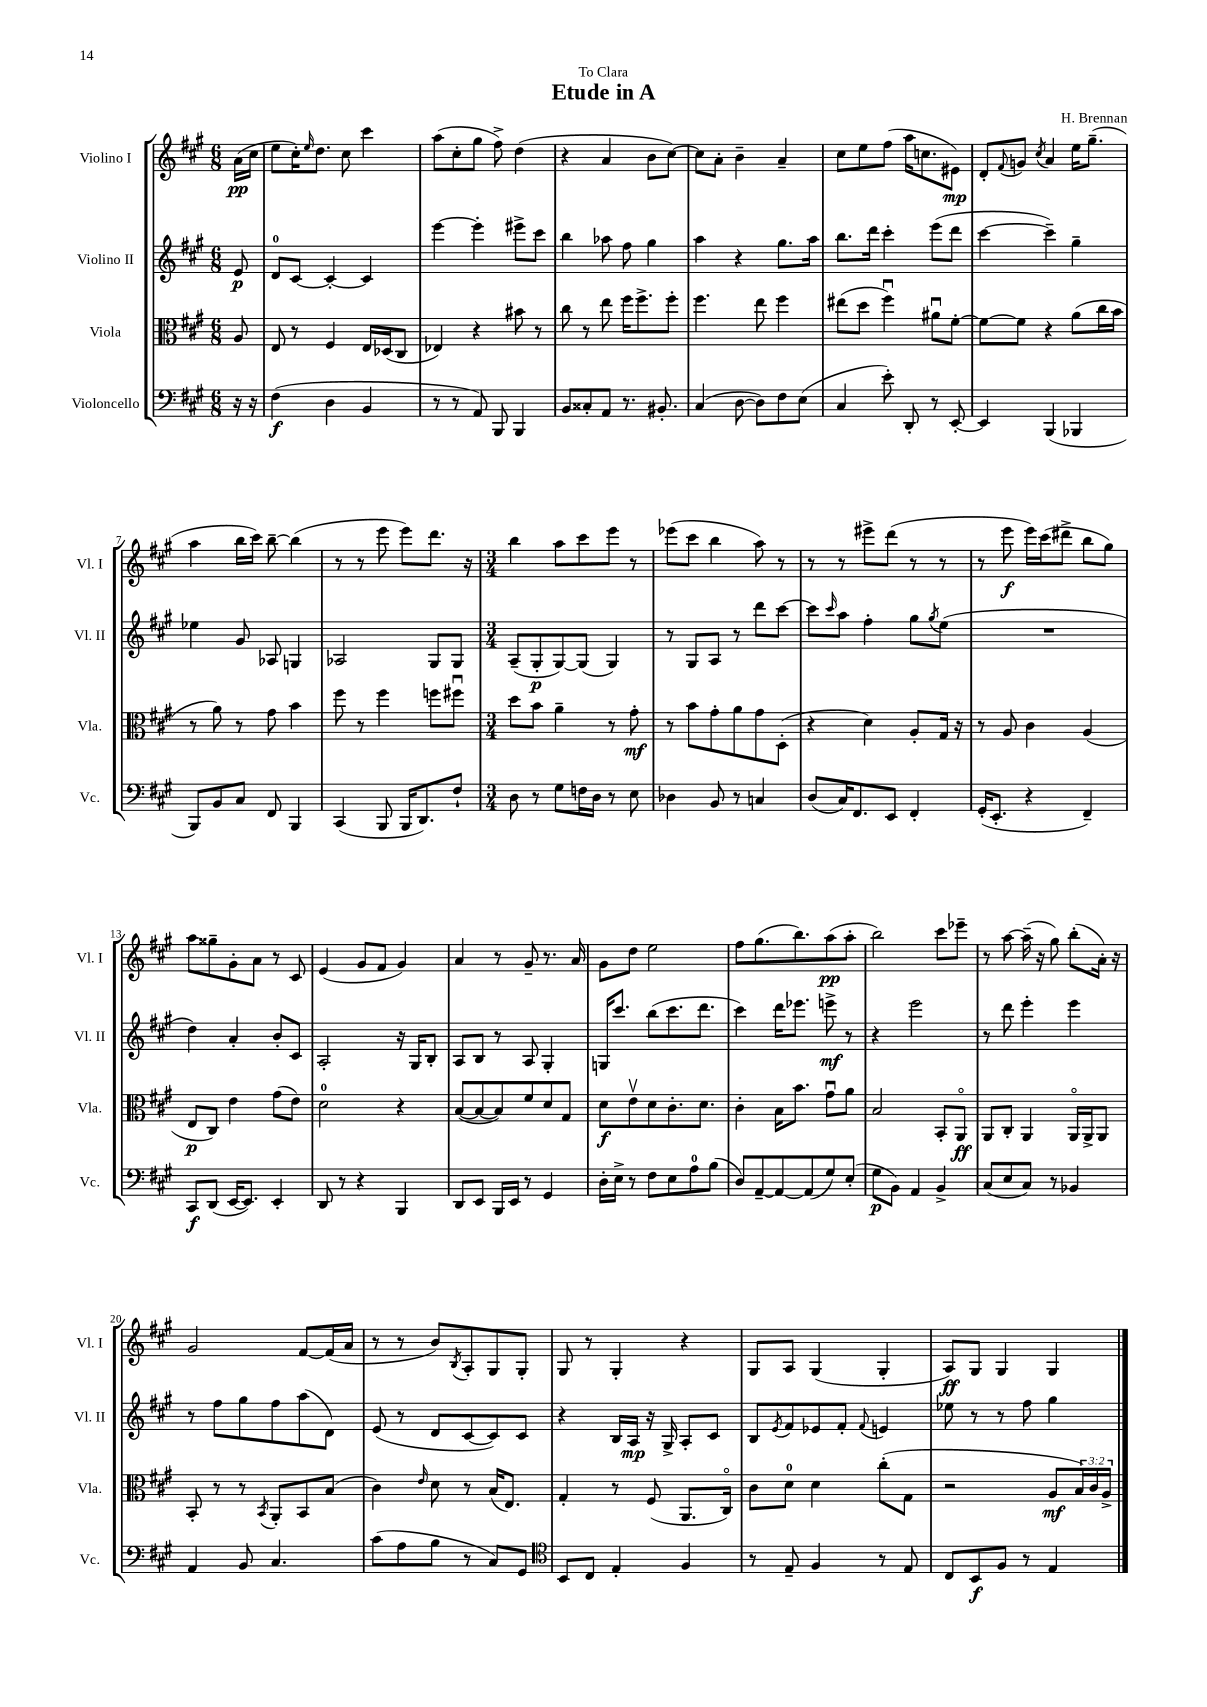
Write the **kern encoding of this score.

**kern	**dynam	**kern	**dynam	**kern	**dynam	**kern	**dynam
*part4	*part4	*part3	*part3	*part2	*part2	*part1	*part1
*staff4	*staff4	*staff3	*staff3	*staff2	*staff2	*staff1	*staff1
*I"Violoncello	*	*I"Viola	*	*I"Violino II	*	*I"Violino I	*
*I'Vc.	*	*I'Vla.	*	*I'Vl. II	*	*I'Vl. I	*
*clefF4	*	*clefC3	*	*clefG2	*	*clefG2	*
*k[f#c#g#]	*	*k[f#c#g#]	*	*k[f#c#g#]	*	*k[f#c#g#]	*
*M6/8	*	*M6/8	*	*M6/8	*	*M6/8	*
=	=	=	=	=	=	=	=
16r	.	8A/	.	8e/	p	(16a\LL	pp
16r	.	.	.	.	.	16cc#\JJ	.
=1	=1	=1	=1	=1	=1	=1	=1
(4F#\	f	8E/	.	8d/L	.	8ee\L	.
.	.	8r	.	[8c#/J	.	16cc#'\K)	.
.	.	.	.	.	.	16qqee/	.
.	.	.	.	.	.	8.dd\J	.
4D\	.	4F#/	.	4c#'/_	.	.	.
.	.	.	.	.	.	8cc#\	.
4BB/	.	16E/LL	.	4c#/]	.	4ccc#\	.
.	.	(16D-X/J	.	.	.	.	.
.	.	8C#/J	.	.	.	.	.
=2	=2	=2	=2	=2	=2	=2	=2
8r	.	4E-X/)	.	[4eee\	.	(8aa\L	.
8r	.	.	.	.	.	8cc#'\	.
8AA/)	.	4r	.	4eee'\]	.	8gg#\J	.
8BBB/	.	.	.	.	.	8ff#^\)	.
4BBB/	.	8b#X\	.	8eee#X^\L	.	(4dd\	.
.	.	8r	.	8ccc#\J	.	.	.
=3	=3	=3	=3	=3	=3	=3	=3
8BB/L	.	8cc#\	.	4bb\	.	4r	.
8C##X'/	.	8r	.	.	.	.	.
8AA/J	.	8ee\	.	8aa-X\	.	4a/	.
8.r	.	16ff#\KL	.	8ff#\	.	.	.
.	.	8.ff#^\	.	.	.	.	.
.	.	.	.	4gg#\	.	8b\L	.
8.BB#X'/	.	.	.	.	.	.	.
.	.	8ff#'\J	.	.	.	[8cc#\J)	.
=4	=4	=4	=4	=4	=4	=4	=4
(4C#/	.	4.ff#\	.	4aa\	.	8cc#\L]	.
.	.	.	.	.	.	8a'\J	.
[8D\	.	.	.	4r	.	4b~\	.
8D\L])	.	8ee\	.	.	.	.	.
8F#\	.	4ff#\	.	8.gg#\L	.	4a~/	.
(8E\J	.	.	.	.	.	.	.
.	.	.	.	16aa\Jk	.	.	.
=5	=5	=5	=5	=5	=5	=5	=5
4C#/	.	(8ee#X\L	.	8.bb\L	.	8cc#\L	.
.	.	8dd\J	.	.	.	8ee\	.
.	.	.	.	16ddd\Jk	.	.	.
8e'\)	.	4ff#u\)	.	4ccc#'\	.	(8ff#\J	.
8DD'/	.	.	.	.	.	16aa\KL	.
.	.	.	.	.	.	8.ccn\	.
8r	.	8a#Xu\L	.	(8eee\L	.	.	.
[8EE'/	.	[8f#'\J	.	8ddd\J	.	8e#X\J)	mp
=6	=6	=6	=6	=6	=6	=6	=6
4EE/]	.	8f#\L_	.	[4ccc#\	.	8d'/L	.
.	.	.	.	.	.	8qqf#/	.
.	.	8f#\J]	.	.	.	8gn/J	.
.	.	.	.	.	.	8qcc#/	.
(4BBB/	.	4r	.	4ccc#~\])	.	4a/	.
4BBB-X/	.	(8a\L	.	4gg#~\	.	16ee\KL	.
.	.	.	.	.	.	(8.gg#~\J	.
.	.	16cc#\L	.	.	.	.	.
.	.	16b\JJ	.	.	.	.	.
!!LO:LB:g=z
=7	=7	=7	=7	=7	=7	=7	=7
8BBB/L)	.	8r	.	4ee-X\	.	4aa\	.
8BB/	.	8a\)	.	.	.	.	.
8C#/J	.	8r	.	8g#/	.	16bb\LL	.
.	.	.	.	.	.	16ccc#\JJ)	.
8FF#/	.	8g#\	.	8A-X/	.	[8bb~\	.
4BBB/	.	4b\	.	4Gn/	.	(4bb\]	.
=8	=8	=8	=8	=8	=8	=8	=8
(4CC#/	.	8ff#\	.	2A-X/	.	8r	.
.	.	8r	.	.	.	8r	.
8BBB/	.	4ff#\	.	.	.	8eee\	.
16BBB/KL	.	.	.	.	.	8eee\L)	.
8.DD/)	.	.	.	.	.	.	.
.	.	8ffn\L	.	8G#/L	.	8.ddd\J	.
8F#`/J	.	8ff#Xu\J	.	8G#/J	.	.	.
.	.	.	.	.	.	16r	.
=9	=9	=9	=9	=9	=9	=9	=9
*M3/4	*	*M3/4	*	*M3/4	*	*M3/4	*
8D\	.	8dd\L	.	(8A~/L	.	4bb\	.
8r	.	8b\J	.	8G#'/	p	.	.
8G#\L	.	4a~\	.	[8G#/)	.	8aa\L	.
16Fn\L	.	.	.	(8G#/J]	.	8ccc#\	.
16D\JJ	.	.	.	.	.	.	.
8r	.	8r	.	4G#/)	.	8eee\J	.
8E\	.	8g#'\	mf	.	.	8r	.
=10	=10	=10	=10	=10	=10	=10	=10
4D-X\	.	8r	.	8r	.	(8eee-X\L	.
.	.	8b\L	.	8G#/L	.	8ccc#\J	.
8BB/	.	8g#'\	.	8A/J	.	4bb\	.
8r	.	8a\	.	8r	.	.	.
4Cn/	.	8g#\	.	8ddd\L	.	8aa\)	.
.	.	(8D'\J	.	[8ccc#\J	.	8r	.
=11	=11	=11	=11	=11	=11	=11	=11
(8D/L	.	4r	.	8ccc#\L]	.	8r	.
.	.	.	.	16qqccc#/	.	.	.
16C#/K)	.	.	.	8aa\J	.	8r	.
8.FF#/	.	.	.	.	.	.	.
.	.	4d\)	.	4ff#'\	.	8eee#X^\L	.
8EE/J	.	.	.	.	.	(8ddd\J	.
4FF#'/	.	8A'/L	.	8gg#\L	.	8r	.
.	.	.	.	8qgg#/	.	.	.
.	.	16G#/Jk	.	(8ee\J	.	8r	.
.	.	16r	.	.	.	.	.
=12	=12	=12	=12	=12	=12	=12	=12
(16GG#'/KL	.	8r	.	2.r	.	8r	.
8.EE'/J	.	.	.	.	.	.	.
.	.	8A/	.	.	.	8eee\	f
4r	.	4c#\	.	.	.	16eee\LL)	.
.	.	.	.	.	.	(16ccc#\J	.
.	.	.	.	.	.	8ddd#X^\J	.
4FF#~/)	.	(4A/	.	.	.	8bb\L	.
.	.	.	.	.	.	8gg#\J)	.
!!LO:LB:g=z
=13	=13	=13	=13	=13	=13	=13	=13
8CC#/L	f	8E/L	p	4dd\)	.	8aa\L	.
(8DD/J	.	8C#/J)	.	.	.	8gg##X~\	.
[16EE/KL	.	4e\	.	4a'/	.	8g#'\	.
8.EE/J])	.	.	.	.	.	.	.
.	.	.	.	.	.	8a\J	.
4EE'/	.	(8g#\L	.	8b'/L	.	8r	.
.	.	8e\J)	.	8c#/J	.	8c#/	.
=14	=14	=14	=14	=14	=14	=14	=14
8DD/	.	2d\	.	2A'/	.	(4e/	.
8r	.	.	.	.	.	.	.
4r	.	.	.	.	.	8g#/L	.
.	.	.	.	.	.	8f#/J	.
4BBB/	.	4r	.	16r	.	4g#/)	.
.	.	.	.	16G#/KL	.	.	.
.	.	.	.	8B'/J	.	.	.
=15	=15	=15	=15	=15	=15	=15	=15
8DD/L	.	([8B/L	.	8A/L	.	4a/	.
8EE/J	.	8B/_	.	8B/J	.	.	.
16BBB/LL	.	8B/])	.	8r	.	8r	.
16EE/JJ	.	.	.	.	.	.	.
8r	.	8f#/	.	8A/	.	8g#~/	.
4GG#/	.	8d/	.	4G#'/	.	8.r	.
.	.	8G#/J	.	.	.	.	.
.	.	.	.	.	.	16a/	.
=16	=16	=16	=16	=16	=16	=16	=16
16D'\LL	.	8d\L	f	16Gn/KL	.	8g#\L	.
16E^\JJ	.	.	.	8.ccc#/J	.	.	.
8r	.	8ev\	.	.	.	8dd\J	.
8F#\L	.	8d\	.	(8bb\L	.	2ee\	.
8E\	.	8.c#'\	.	8.ccc#\	.	.	.
8A\	.	.	.	.	.	.	.
.	.	8.d\J	.	8.ddd\J	.	.	.
(8B\J	.	.	.	.	.	.	.
=17	=17	=17	=17	=17	=17	=17	=17
8D/L)	.	4c#'\	.	4ccc#\)	.	8ff#\L	.
[8AA~/	.	.	.	.	.	(8.gg#\	.
8AA/_	.	16B\KL	.	16ddd\KL	.	.	.
.	.	8.b\J	.	8.eee-X\J	.	8.bb\)	.
(8AA/]	.	.	.	.	.	.	.
8G#/)	.	8g#u\L	.	8eeen^\	mf	(8aa\	pp
(8E'/J	.	8a\J	.	8r	.	8aa'\J	.
=18	=18	=18	=18	=18	=18	=18	=18
8G#\L	p	2B/	.	4r	.	2bb\)	.
8BB\J)	.	.	.	.	.	.	.
4AA/	.	.	.	2eee\	.	.	.
4BB^/	.	8BB'/L	.	.	.	8ccc#\L	.
.	.	8AA/J	ff	.	.	8eee-X~\J	.
=19	=19	=19	=19	=19	=19	=19	=19
(8C#/L	.	8AA/L	.	8r	.	8r	.
8E/	.	8C#'/J	.	8ddd\	.	[8aa\	.
8C#/J)	.	4AA/	.	4eee'\	.	(16aa~\]	.
.	.	.	.	.	.	16r	.
8r	.	.	.	.	.	8gg#\)	.
4BB-X/	.	16AA/LL	.	4eee\	.	(8bb'\L	.
.	.	16AA^/J	.	.	.	.	.
.	.	8AA/J	.	.	.	16a'\Jk)	.
.	.	.	.	.	.	16r	.
!!LO:LB:g=z
=20	=20	=20	=20	=20	=20	=20	=20
4AA/	.	8BB'/	.	8r	.	2g#/	.
.	.	8r	.	8ff#\L	.	.	.
8BB/	.	8r	.	8gg#\	.	.	.
.	.	8qBB/	.	.	.	.	.
4.C#/	.	8AA'/L	.	8ff#\	.	.	.
.	.	8BB/	.	(8aa\	.	[8f#/L	.
.	.	(8B/J	.	8d\J)	.	(16f#/L]	.
.	.	.	.	.	.	16a/JJ	.
=21	=21	=21	=21	=21	=21	=21	=21
(8c#\L	.	4c#\)	.	(8e/	.	8r	.
8A\	.	.	.	8r	.	8r	.
.	.	16qqe/	.	.	.	.	.
8B\J	.	8d\	.	8d/L	.	8b/L)	.
.	.	.	.	.	.	8qB/	.
8r	.	8r	.	[8c#/	.	8A'/	.
8C#/L)	.	(16B/KL	.	8c#/])	.	8G#/	.
.	.	8.E/J)	.	.	.	.	.
8GG#/J	.	.	.	8c#/J	.	8G#'/J	.
=22	=22	=22	=22	=22	=22	=22	=22
*clefC4	*	*	*	*	*	*	*
8BB/L	.	4G#'/	.	4r	.	8G#/	.
8C#/J	.	.	.	.	.	8r	.
4E'/	.	8r	.	16B/LL	.	4G#'/	.
.	.	.	.	16A/JJ	mp	.	.
.	.	(8F#/	.	16r	.	.	.
.	.	.	.	16G#^/	.	.	.
4F#/	.	8.AA/L	.	8A'/L	.	4r	.
.	.	.	.	8c#/J	.	.	.
.	.	16C#/Jk)	.	.	.	.	.
=23	=23	=23	=23	=23	=23	=23	=23
8r	.	8c#\L	.	8B/L	.	8G#/L	.
.	.	.	.	8qe/	.	.	.
8E~/	.	8d\J	.	8f#/	.	8A/J	.
4F#/	.	4d\	.	8e-X/	.	(4G#/	.
.	.	.	.	8f#'/J	.	.	.
.	.	.	.	8qqf#/	.	.	.
8r	.	(8cc#'\L	.	4en/	.	4G#'/	.
8E/	.	8G#\J	.	.	.	.	.
=24	=24	=24	=24	=24	=24	=24	=24
8C#/L	.	2r	.	8ee-X\	.	8A/L)	ff
8BB/	f	.	.	8r	.	8G#/J	.
8F#/J	.	.	.	8r	.	4G#/	.
8r	.	.	.	8ff#\	.	.	.
4E/	.	8A/L	mf	4gg#\	.	4G#/	.
.	.	24B/L)	.	.	.	.	.
.	.	24c#/	.	.	.	.	.
.	.	24A^/JJ	.	.	.	.	.
==	==	==	==	==	==	==	==
*-	*-	*-	*-	*-	*-	*-	*-
